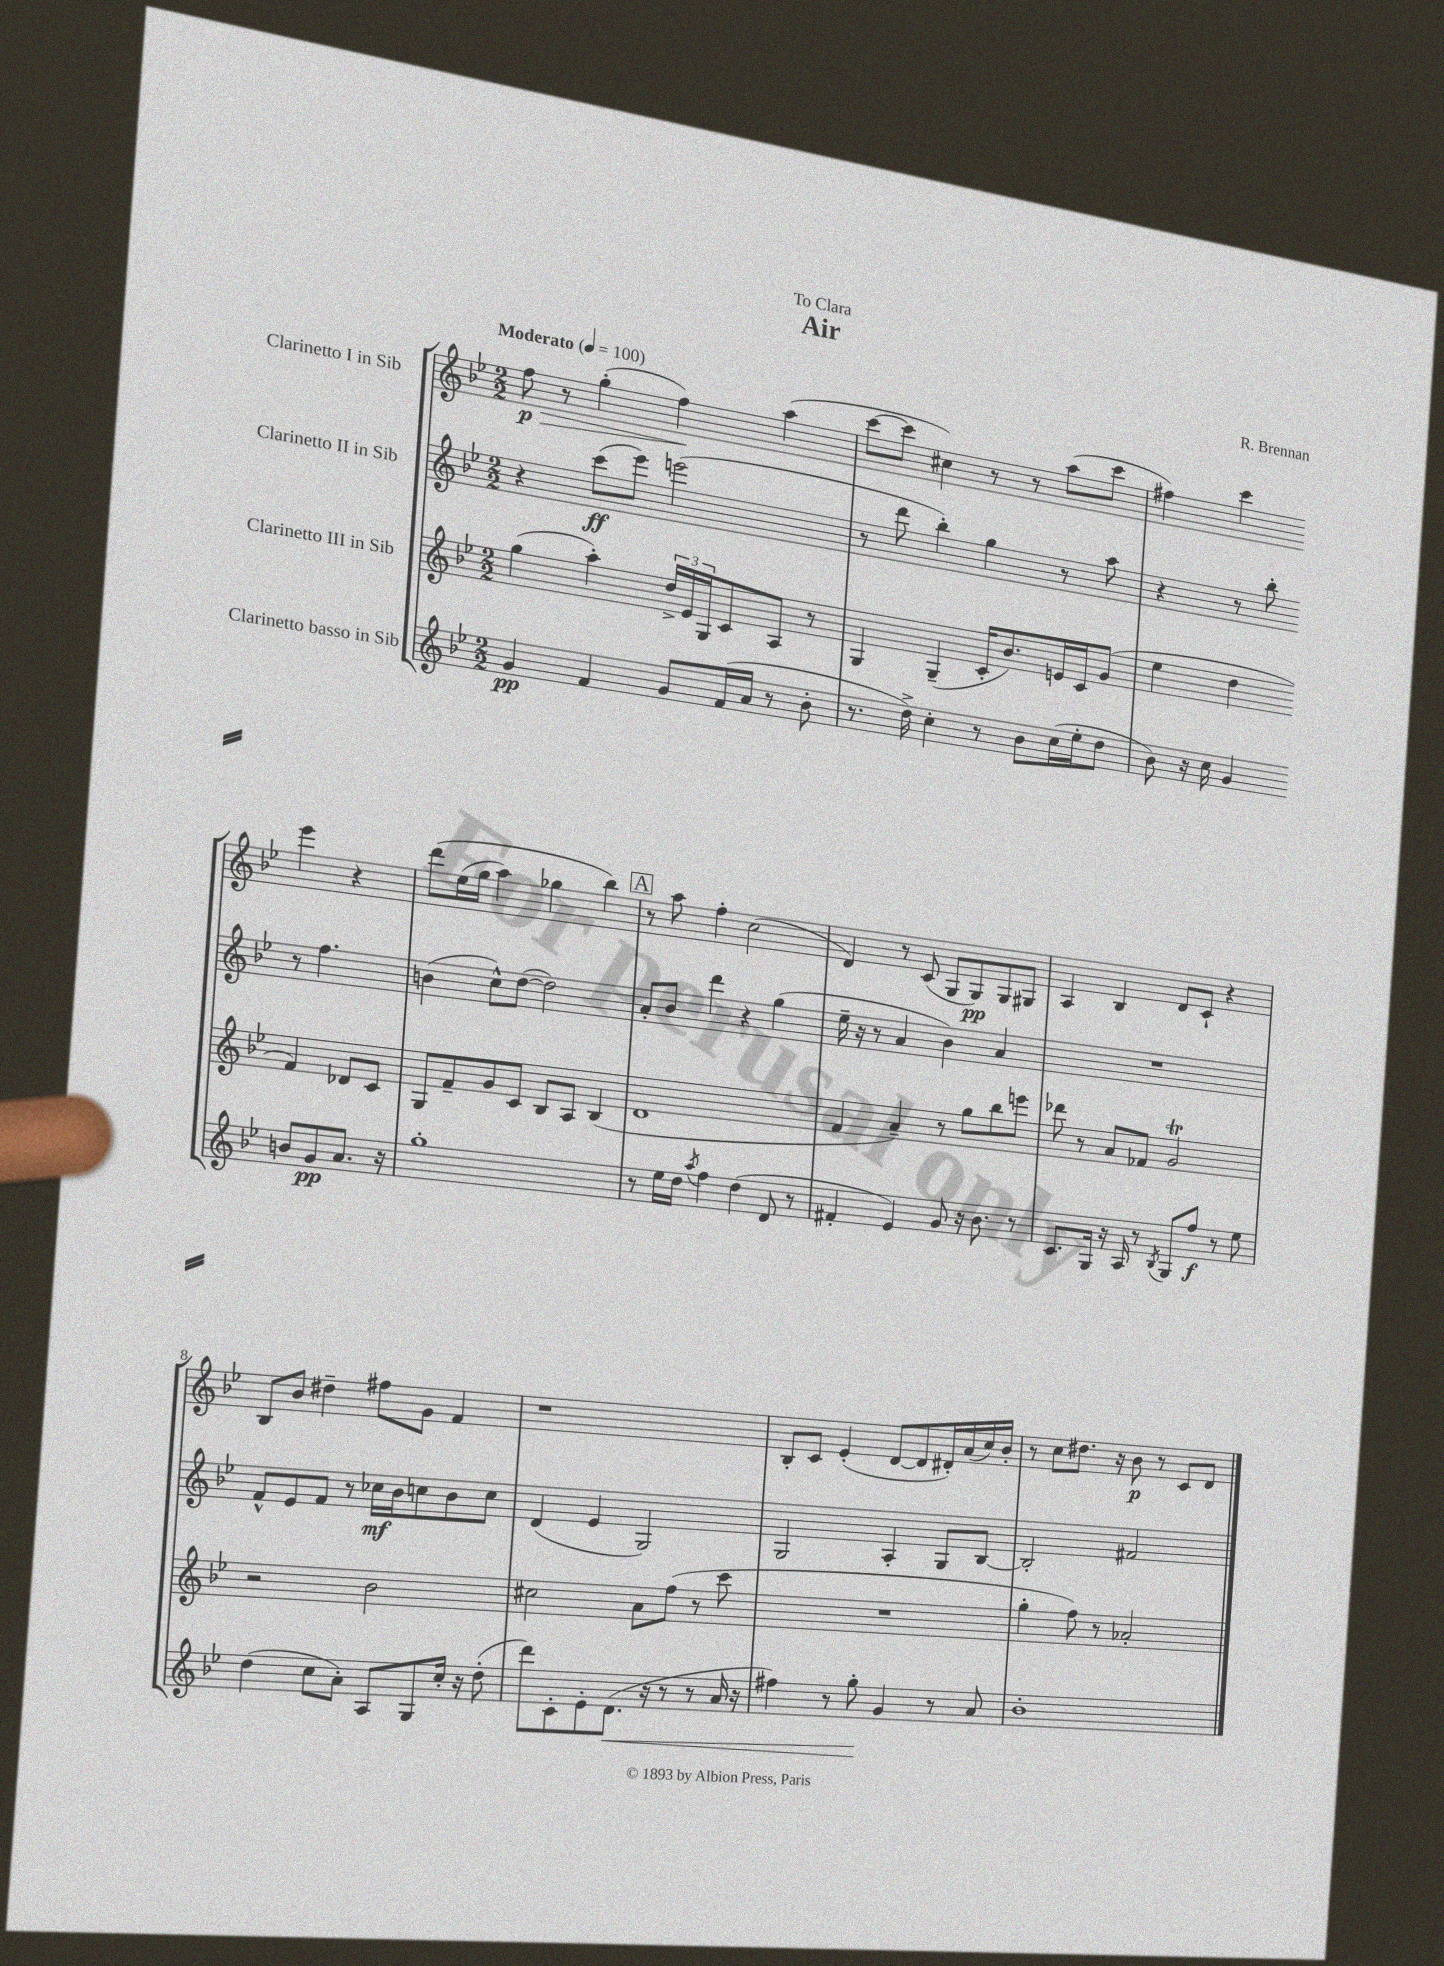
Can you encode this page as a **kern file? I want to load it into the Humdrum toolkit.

**kern	**kern	**kern	**kern
*staff4	*staff3	*staff2	*staff1
*clefG2	*clefG2	*clefG2	*clefG2
*k[b-e-]	*k[b-e-]	*k[b-e-]	*k[b-e-]
*M2/2	*M2/2	*M2/2	*M2/2
*MM100	*MM100	*MM100	*MM100
4g	(4gg	4r	8ff
.	.	.	8r
4f	4aa')	(8ccc	(4gg'
.	.	8eee-)	.
8g	24dd^	(2eee	4ff)
.	24e-	.	.
.	24G	.	.
(16f	8c	.	.
16a	.	.	.
8r	8A	.	(4aa
8b-'	8r	.	.
=	=	=	=
8.r	4G	8r	[8ccc
.	.	8ddd	8ccc]
16dd^)	.	.	.
4cc'	(4G~	4bb-')	4cc#)
8r	16c'	4gg	8r
.	8.b-)	.	.
8b-	.	.	8r
(16cc	16e	8r	(8aa
16ee-'	16c	.	.
8dd	(8g	8aa	8ccc
=	=	=	=
8b-)	4ee-	4r	4ff#)
16r	.	.	.
16cc	.	.	.
4g	4dd	8r	4ccc
.	.	8bb-'	.
8b	4f)	8r	4eee-
8g	.	4.ff	.
8.a	8d-	.	4r
.	8c	.	.
16r	.	.	.
=	=	=	=
1gg'	8G	(4b	&(8ddd
.	8f~	.	(16ee-
.	.	.	16gg
.	8g	8cc^^)	4aa)
.	8c	([8dd	.
.	8B-	2dd])	4gg-
.	8A	.	.
.	(4B-	.	4bb-&)
=	=	=	=
8r	1d	8a'	8r
16ee-	.	8b-	8aa
16dd	.	.	.
8qaa	.	.	.
4ff	.	4ddd	4ff'
(4dd	.	4r	(2cc
8d	.	(4gg	.
8r	.	.	.
=	=	=	=
4f#'	4f	16ee-~	4d)
.	.	16r	.
.	.	8r	.
4e-)	4a~)	4a	8r
.	.	.	(8c
8g	8r	4b-)	8G
16r	8gg	.	8G)
8.b-	.	.	.
.	8bb-	4a	8G
8r	8eee	.	8G#
=	=	=	=
8.c	8ddd-	1r	4A
.	8r	.	.
16G	.	.	.
16r	8a	.	4B-
16A	.	.	.
8r	8f-	.	.
8qB-	.	.	.
8G	2g	.	8d
8ff	.	.	8c`
8r	.	.	4r
8ee-	.	.	.
=	=	=	=
(4dd	2r	8f^^	8B-
.	.	8e-	8b-
8cc	.	8f	4dd#~
8a')	.	8r	.
8A	2b-	16cc-	8ff#
.	.	16b-	.
8G	.	8cc	8g
16cc'	.	8b-	4f
16r	.	.	.
(8dd'	.	8cc	.
=	=	=	=
8ddd)	2cc#	(4d	1r
8c'	.	.	.
8e-'	.	4e-	.
(8.d	.	.	.
.	8a	2G)	.
16r	.	.	.
8r	(8ff	.	.
8r	8r	.	.
16a	8ccc	.	.
16r	.	.	.
=	=	=	=
4ff#)	1r	2G	8B-'
.	.	.	8c
8r	.	.	(4e-'
8gg'	.	.	.
4g	.	4A'	[8d
.	.	.	8d]
8r	.	8G	16d#')
.	.	.	(16a
8a	.	[8B-	16cc)
.	.	.	16b-'
=	=	=	=
1b-'	4gg'	2B-']	8r
.	.	.	8cc
.	8ff)	.	8.dd#
.	8r	.	.
.	.	.	16r
.	2a-'	2f#	8b-
.	.	.	8r
.	.	.	8c
.	.	.	8d
==	==	==	==
*-	*-	*-	*-
